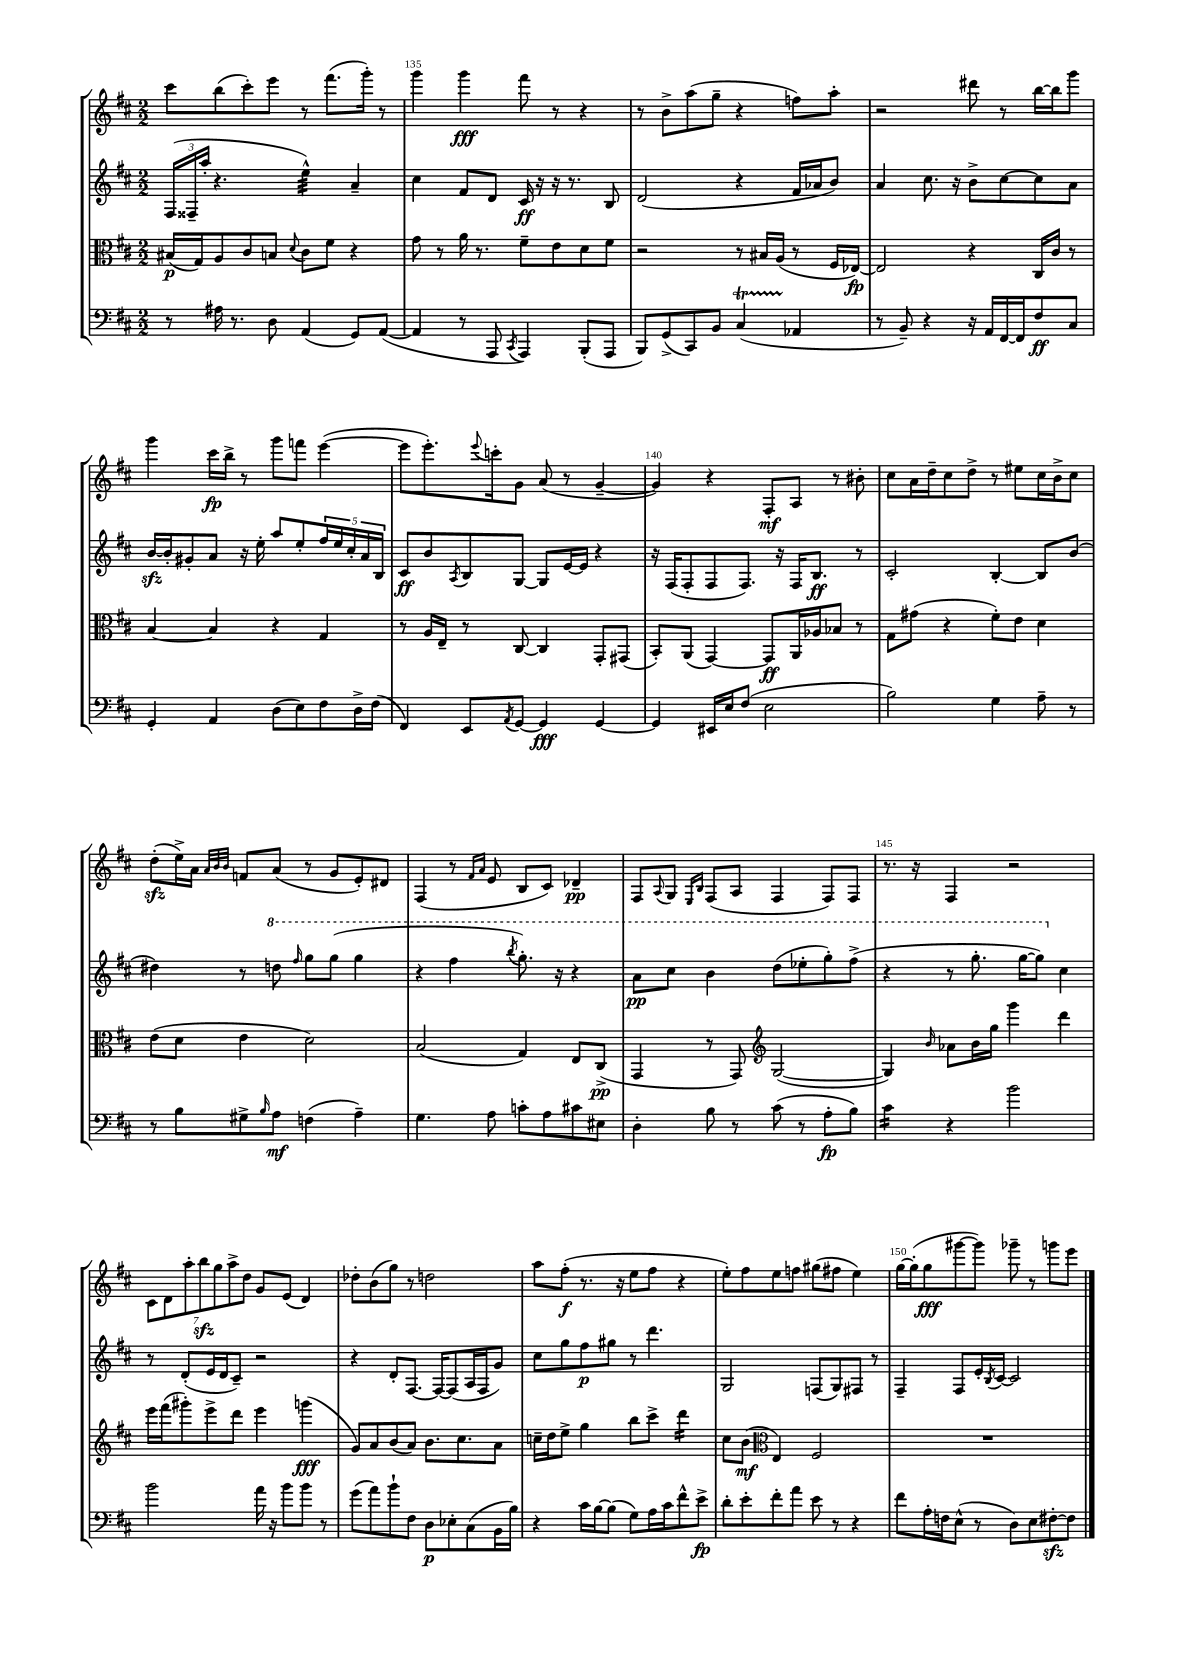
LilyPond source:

<<
\new StaffGroup <<
\new Staff = "s0" {
    \clef treble \key d \major \numericTimeSignature \time 2/2
    cis'''8 b''8( cis'''8-.) e'''8 r8 fis'''8.( g'''16-.) r8 |
    g'''4 g'''4\fff fis'''8 r8 r4 |
    r8 b'8-> a''8( g''8-- r4 f''8) a''8-. |
    r2 dis'''8 r8 b''16~ b''16 g'''8 |
    g'''4 cis'''16\fp b''16-> r8 g'''8 f'''8 e'''4~( |
    e'''8 e'''8.-.) \appoggiatura { e'''8 } c'''16-. g'8 a'8( r8 g'4~-- |
    g'4) r4 fis8-.\mf a8 r8 bis'8-. |
    cis''8 a'16 d''16-- cis''8 d''8-> r8 eis''8 cis''16 b'16-> cis''8 |
    d''8-.\sfz( e''16->) a'16 \grace { a'32 b'32 b'32 } f'8 a'8( r8 g'8 e'8-.) dis'8 |
    fis4( r8 \grace { fis'16 a'16 } e'8 b8 cis'8) des'4--\pp |
    fis8 \appoggiatura { a8 } g8 \grace { e16 b16 } fis8( a8 fis4 fis8) fis8 |
    r8. r16 fis4 r2 |
    \tuplet 7/4 { cis'8 d'8 a''8-. b''8\sfz g''8 a''8-> d''8 } g'8 e'8( d'4) |
    des''8-. b'8( g''8) r8 d''2 |
    a''8 fis''8-.\f( r8. r16 e''8 fis''8 r4 |
    e''8-.) fis''8 e''8 f''8 gis''8( fis''8 e''4) |
    g''16~ g''16-.( g''8\fff gis'''8~ gis'''8) ges'''8-- r8 g'''8 e'''8 \bar "|." |
}
\new Staff = "s1" {
    \clef treble \key d \major \numericTimeSignature \time 2/2
    \tuplet 3/2 { fis16( fisis16-- a''16-. } r4. e''4:32-^) a'4-- |
    cis''4 fis'8 d'8 cis'16\ff r16 r16 r8. b8 |
    d'2( r4 fis'16 aes'16 b'8) |
    a'4 cis''8. r16 b'8-> cis''8~ cis''8 a'8 |
    b'16~\sfz b'16-. gis'8-. a'8 r16 e''16-. a''8 e''8-. \tuplet 5/4 { fis''16 e''16 cis''16-. a'16 b16 } |
    cis'8\ff b'8 \acciaccatura { a8 } b8 g8~ g8 e'16~ e'16 r4 |
    r16 fis16( fis8-. fis8 fis8.) r16 fis16 b8.\ff r8 |
    cis'2-. b4~-. b8 b'8( |
    dis''4) r8 \ottava #1 d'''!8 \grace { fis'''16 } g'''8 g'''8( g'''4 |
    r4 fis'''4 \acciaccatura { b'''8 } g'''8.-.) r16 r4 |
    a''8\pp cis'''8 b''4 d'''8( ees'''8-. g'''8-.) fis'''8->( |
    r4 r8 g'''8.-. g'''16~ g'''8) \ottava #0 cis''4 |
    r8 d'8-.( e'16 d'16 cis'8--) r2 |
    r4 d'8-. fis8.~ fis16~ fis8( a16 fis16 g'8) |
    cis''8 g''8 fis''8\p gis''8 r8 d'''4. |
    g2 f8( g8) fis8 r8 |
    fis4-- fis8 e'16-. \acciaccatura { b8 } cis'16~ cis'2 \bar "|." |
}
\new Staff = "s2" {
    \clef alto \key d \major \numericTimeSignature \time 2/2
    bis16\p( g16) a8 cis'8 b8 \appoggiatura { d'8 } cis'8 fis'8 r4 |
    g'8 r8 a'16 r8. fis'8-- e'8 d'8 fis'8 |
    r2 r8 bis16 a16( r8 fis16 ees16~\fp) |
    ees2 r4 cis16 cis'16 r8 |
    b4~ b4 r4 g4 |
    r8 a16 e16-- r8 cis8~ cis4 g,8-. gis,8( |
    b,8-.) a,8( g,4~) g,8\ff a,16 aes16 bes8 r8 |
    g8 gis'8( r4 fis'8-.) e'8 d'4 |
    e'8( d'8 e'4 d'2) |
    b2( g4) e8 cis8->\pp( |
    g,4 r8 g,8) \clef treble g2~( |
    g4) \grace { b'16 } aes'8 b'16 g''16 g'''4 d'''4 |
    e'''16 fis'''16( gis'''8-.) e'''8-> d'''8 e'''4 g'''4\fff( |
    g'8) a'8 b'8( a'8) b'8. cis''8. a'8 |
    c''16-- d''16 e''8-> g''4 b''8 cis'''8-> d'''4:16 |
    cis''8 b'8\mf( \clef alto e4) fis2 |
    R1 \bar "|." |
}
\new Staff = "s3" {
    \clef bass \key d \major \numericTimeSignature \time 2/2
    r8 ais16 r8. d8 a,4( g,8) a,8~( |
    a,4 r8 a,,8 \acciaccatura { cis,8 } a,,4) b,,8-.( a,,8 |
    b,,8) g,8->( cis,8) b,8 cis4\startTrillSpan( aes,4\stopTrillSpan |
    r8 b,8--) r4 r16 a,16 fis,16~ fis,16 fis8\ff cis8 |
    g,4-. a,4 d8( e8) fis8 d16-> fis16( |
    fis,4) e,8 \acciaccatura { a,8 } g,8~ g,4\fff g,4~ |
    g,4 eis,16 e16 fis8( e2 |
    b2) g4 a8-- r8 |
    r8 b8 gis8-> \grace { b16 } a8\mf f4( a4--) |
    g4. a8 c'8-. a8 cis'8 eis8 |
    d4-. b8 r8 cis'8( r8 a8-.\fp b8) |
    cis'4:16 r4 b'2 |
    b'2 a'16 r16 b'8 b'8 r8 |
    g'8( a'8) b'8-! fis8 d8\p ees8-. cis8( b,16 b16) |
    r4 cis'16 b16~ b8( g8) a16 cis'16 fis'8-^ e'8->\fp |
    d'8-. e'8-. fis'8-. a'8 e'8 r8 r4 |
    fis'8 a16-. f16 e8-^( r8 d8) e8 fis8~-.\sfz fis8 \bar "|." |
}
>>
>>
\layout { \context { \Score currentBarNumber = #134 \override BarNumber.break-visibility = ##(#f #t #t) barNumberVisibility = #(every-nth-bar-number-visible 5) } }
